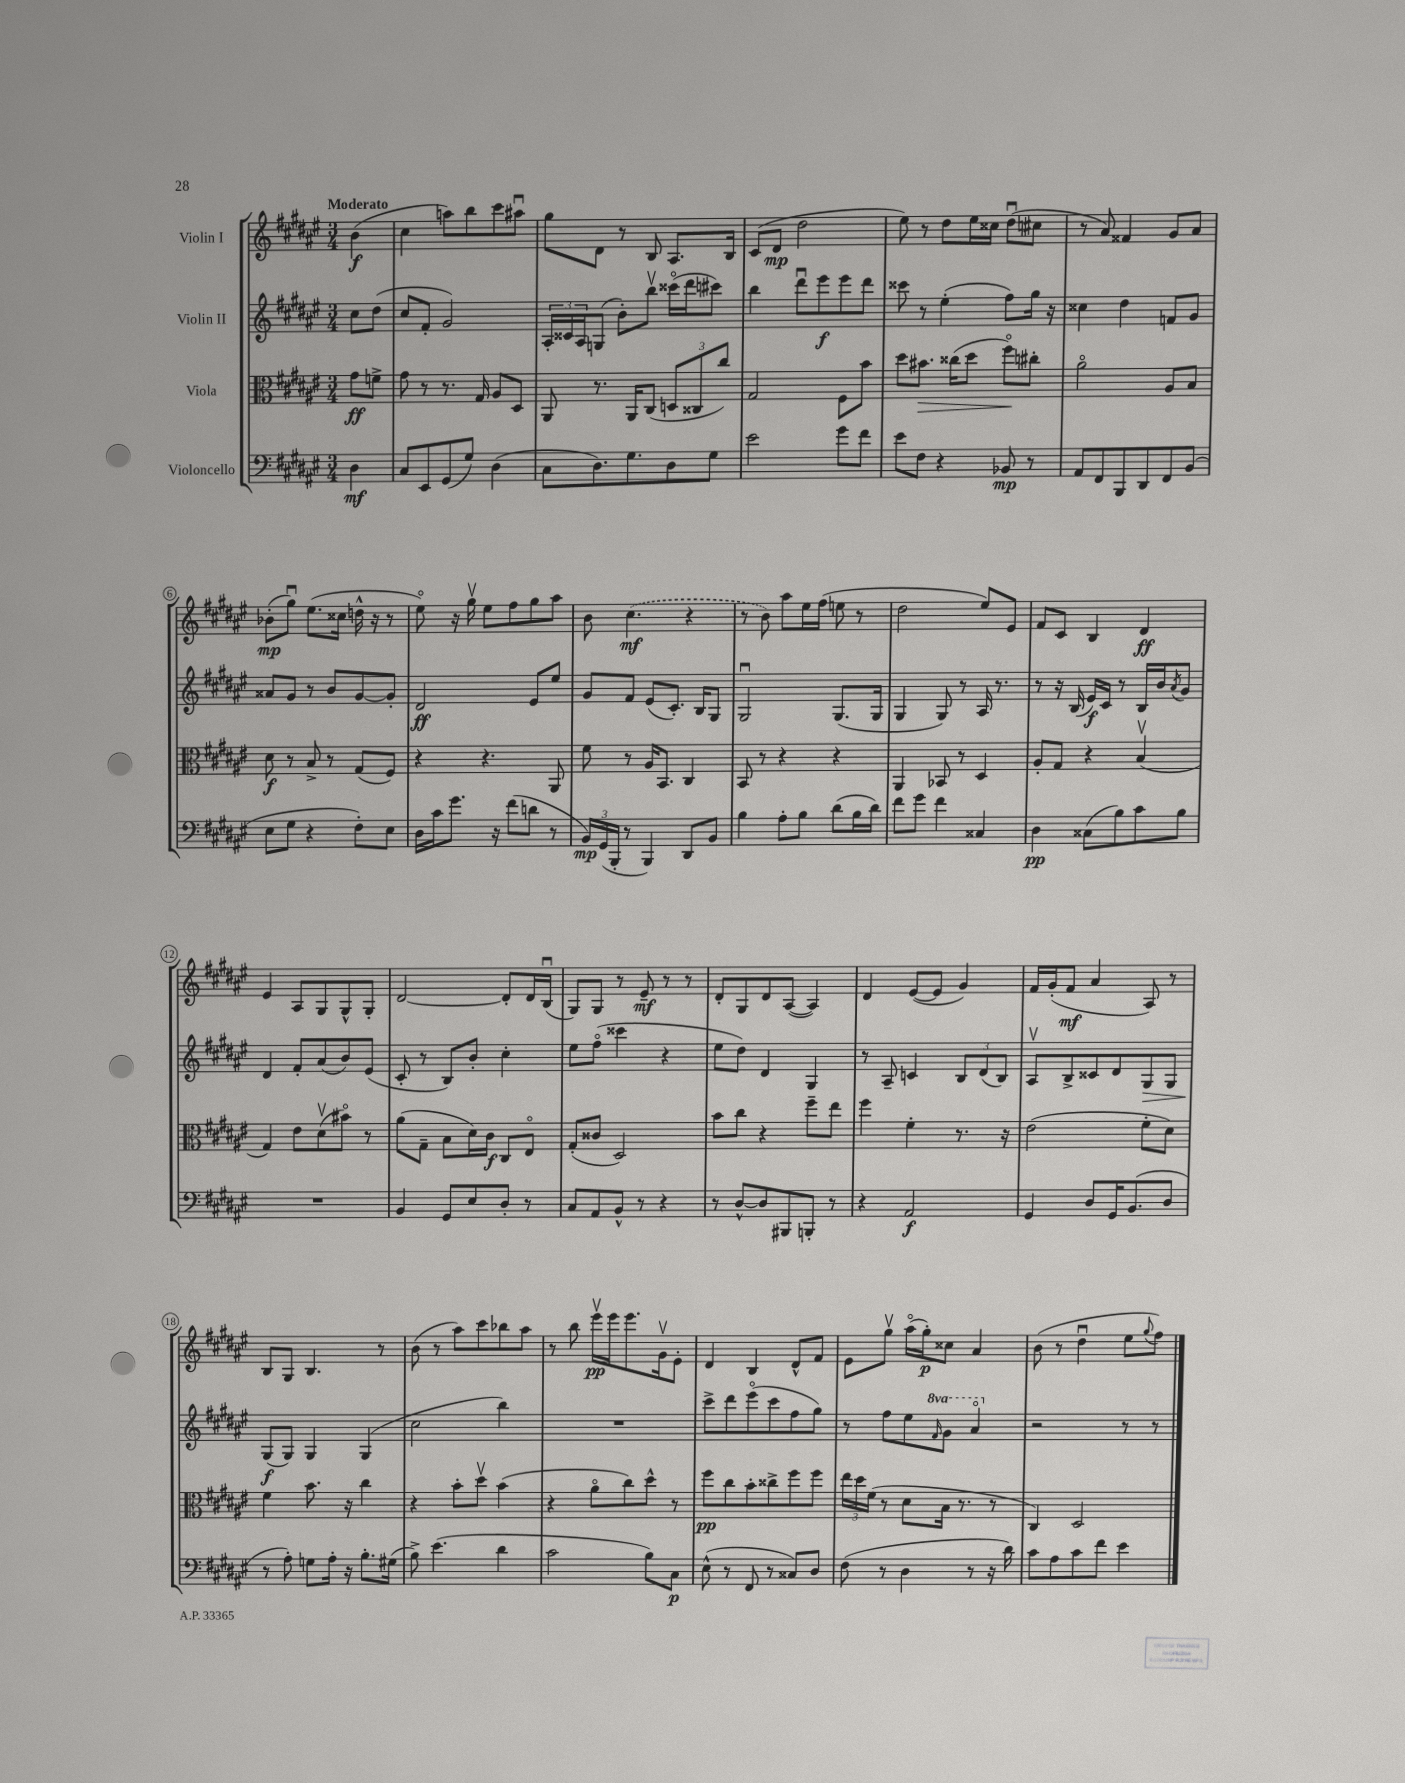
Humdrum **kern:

**kern	**kern	**kern	**kern
*staff4	*staff3	*staff2	*staff1
*clefF4	*clefC3	*clefG2	*clefG2
*k[f#c#g#d#a#e#]	*k[f#c#g#d#a#e#]	*k[f#c#g#d#a#e#]	*k[f#c#g#d#a#e#]
*M3/4	*M3/4	*M3/4	*M3/4
4D#\	8g#\L	8cc#\L	(4b\
.	8f^\J	(8dd#\J	.
=	=	=	=
8C#/L	8g#\	8cc#/L	4cc#\
8EE#/	8r	8f#'/J	.
(8GG#/	8.r	2g#/)	8aa\L)
8G#/J)	.	.	8bb\
.	16G#/	.	.
(4D#\	8A#/L	.	8ccc#\
.	8D#/J	.	8aa#u\J
=	=	=	=
8C#\L	8AA#/	24A#'/LL	8gg#\L
.	.	24c##/	.
.	.	24A#/J	.
8.D#\)	8.r	(8G/J	8d#\J
.	.	8b'\L)	8r
8.G#\	16AA#/LK	.	.
.	(8C#/J	8bbv\J	8B/
8D#\	12D/L	(16ccc##o\LL	8.A#/L
.	.	16ddd#\J	.
.	12C##/	.	.
8G#\J	.	8ccc#\J)	.
.	12cc#/J)	.	.
.	.	.	16B/Jk
=	=	=	=
2e#\	2G#/	4bb\	(8c#/L
.	.	.	8d#/J
.	.	8ddd#u\L	2dd#\
.	.	8eee#\	.
8g#\L	8F#\L	8eee#\	.
8f#\J	8b\J	8ddd#\J	.
=	=	=	=
8e#\L	8dd#\L	8ccc##\	8ee#\)
8F#\J	8.b#\J	8r	8r
4r	.	(4ee#'\	8dd#\L
.	(16cc##\LK	.	.
.	8dd#\J	.	16ee#\L
.	.	.	16cc##\JJ
8BB-/	8ff#o\L)	8ff#\L)	(8dd#u\L
8r	8cc#'\J	16gg#\Jk	8cc#\J
.	.	16r	.
=	=	=	=
8AA#/L	2a#o\	4cc##\	8r
8FF#/	.	.	8a#/)
8BBB/	.	4dd#\	4f##/
8DD#/	.	.	.
8FF#/	8A#/L	8f/L	8g#/L
(8BB/J	8B/J	8g#/J	8a#/J
=	=	=	=
8E#\L	8d#\	8a##/L	(8b-'\L
8G#\J	8r	8g#/J	8gg#u\J)
4r	8B^/	8r	(8.ee#\L
.	8r	8b/L	.
.	.	.	16cc##\Jk
8F#'\L)	(8G#/L	[8g#/	16dd^^\
.	.	.	16r
8E#\J	8F#/J)	8g#'/]J	8r
=	=	=	=
16D#\LL	4r	2d#/	8ee#o\)
16c#\J	.	.	.
8.g#\J	.	.	16r
.	.	.	16gg#v\
.	4.r	.	8ee#\L
16r	.	.	.
(8f#\L	.	.	8ff#\
8d\J	.	8e#/L	8gg#\
8r	8AA#/	8ee#/J	8aa#\J
=	=	=	=
24BB/LL)	8f#\	8g#/L	8b\
(24GG#/	.	.	.
24BBB'/JJ	.	.	.
8r	8r	8f#/J	(4.cc#\
4BBB/)	16A#/LK	(8e#/L	.
.	8.BB/J	.	.
.	.	8.c#'/J)	.
8DD#/L	4C#/	.	4r
.	.	16B/LK	.
8BB/J	.	8G#/J	.
=	=	=	=
4B\	8BB/	2G#u/	8r
.	8r	.	8b\)
8A#'\L	4r	.	8aa#\L
8B\J	.	.	16ee#\L
.	.	.	(16ff#\JJ
(8d#\L	4r	(8.G#/L	8ee\
16B\L	.	.	8r
16d#\JJ)	.	16G#/Jk	.
=	=	=	=
8f#\L	4AA#/	4G#/	2dd#\
8g#\J	.	.	.
4f#\	8BB-/	8G#/)	.
.	8r	8r	.
4C##/	4D#/	16A#/	8ee#/L)
.	.	8.r	.
.	.	.	8e#/J
=	=	=	=
4D#\	8A#'/L	8r	8f#/L
.	8G#/J	16r	8c#/J
.	.	(16B/	.
(8C##\L	4r	16e#/LL)	4B/
.	.	16c#/JJ	.
8B\)	.	8r	.
8c#\	(4Bv/	16B/LL	4d#/
.	.	16b/J	.
.	.	8qa#/	.
8B\J	.	8g#/J	.
=	=	=	=
2.r	4G#/)	4d#/	4e#/
.	8e#\L	8f#'/L	8A#/L
.	(8d#v\	(8a#/	8G#/
.	8b#o\J)	8b/)	8G#^^/
.	8r	(8e#/J	8G#'/J
=	=	=	=
4BB/	(8a#\L	8c#'/	[2d#/
.	8G#~\J	8r	.
8GG#/L	8B\L	8B/L)	.
8E#/	16d#\L)	8b'/J	.
.	16c#\JJ	.	.
8D#'/J	8C#/L	4cc#'\	8d#'/]L
8r	8E#o/J	.	16d#/L
.	.	.	(16Bu/JJ
=	=	=	=
8C#/L	(8G#'/L	8ee#\L	8G#/L)
8AA#/	8c##/J	(8ff#o\J	8G#/J
8BB^^/J	2D#/)	4ccc##\	8r
8r	.	.	8e#~/
4r	.	4r	8r
.	.	.	8r
=	=	=	=
8r	8b\L	8ee#\L	8d#'/L
[8D#^^/L	8cc#\J	8dd#\J)	8G#/
8D#/]	4r	4d#/	8d#/
8BBB#/	.	.	([8A#/J
8BBB'/J	8ff#~\L	4G#/	4A#/])
8r	8ee#\J	.	.
=	=	=	=
4r	4ff#\	8r	4d#/
.	.	8A#~/	.
2AA#/	4f#'\	4c/	([8e#/L
.	.	.	8e#/]J
.	8.r	12B/L	4g#/)
.	.	(12d#/	.
.	.	12B/J)	.
.	16r	.	.
=	=	=	=
4GG#/	(2e#\	8A#v/L	16f#/LL
.	.	.	(16g#'/J
.	.	8B^/	8f#/J
8D#/L	.	8c##/	4a#/
16GG#/K	.	8d#/	.
(8.BB/	.	.	.
.	8f#'\L	8G#/	8A#/)
8D#/J	8d#\J)	8G#/J	8r
=	=	=	=
8r	4f#\	(8G#/L	8B/L
8A#'\)	.	8G#/J)	8G#/J
8G\L	8.b\	4G#/	4.B/
16A#'\Jk	.	.	.
16r	16r	.	.
8.B'\L	4cc#\	(4G#/	.
.	.	.	8r
(16G#\Jk	.	.	.
=	=	=	=
8B^\)	4r	2cc#\	(8b\
(4.e#\	.	.	8r
.	8b'\L	.	8aa#\L)
.	8dd#v\J	.	8ccc#\
4d#\	(4b\	4bb\)	8bb-\
.	.	.	8aa#\J
=	=	=	=
2c#\	4r	2.r	8r
.	.	.	8bb\
.	8a#o\L	.	16eee#v\LL
.	.	.	16eee#\J
.	8cc#\)	.	8.eee#\
8B\L)	8dd#^^\J	.	.
.	.	.	16g#v\k
8C#\J	8r	.	8e#'\J
=	=	=	=
(8E#^^\	8ff#\L	8ccc#^\L	4d#/
8r	8cc#\	8ddd#\	.
8FF#/	8b'\	(8eee#o\	4B/
8r	8cc##^\	8ccc#\	.
8C##/L)	8ff#\	8ff#\	8d#^^/L
8D#/J	8ff#\J	8gg#\J)	8f#/J
=	=	=	=
(8F#\	24ee#\LL	8r	8e#\L
.	24dd#\	.	.
.	(24f#\JJ	.	.
8r	8r	8ff#\L	8gg#v\J
4D#\	8d#\L	8ee#\	(16aa#o\LL
.	.	.	16gg#'\J)
.	.	16qqff#/	.
.	16B\Jk	8gg#\J	8cc##\J
.	8.r	.	.
8r	.	4aa#o/	4a#/
16r	8r	.	.
16d#\)	.	.	.
=	=	=	=
8c#\L	4C#/)	2r	(8b\
8A#\	.	.	8r
8c#\	2D#/	.	4dd#u\
8f#\J	.	.	.
4e#\	.	8r	8ee#\L
.	.	.	8qqgg#/
.	.	8r	8ff#\J)
==	==	==	==
*-	*-	*-	*-
